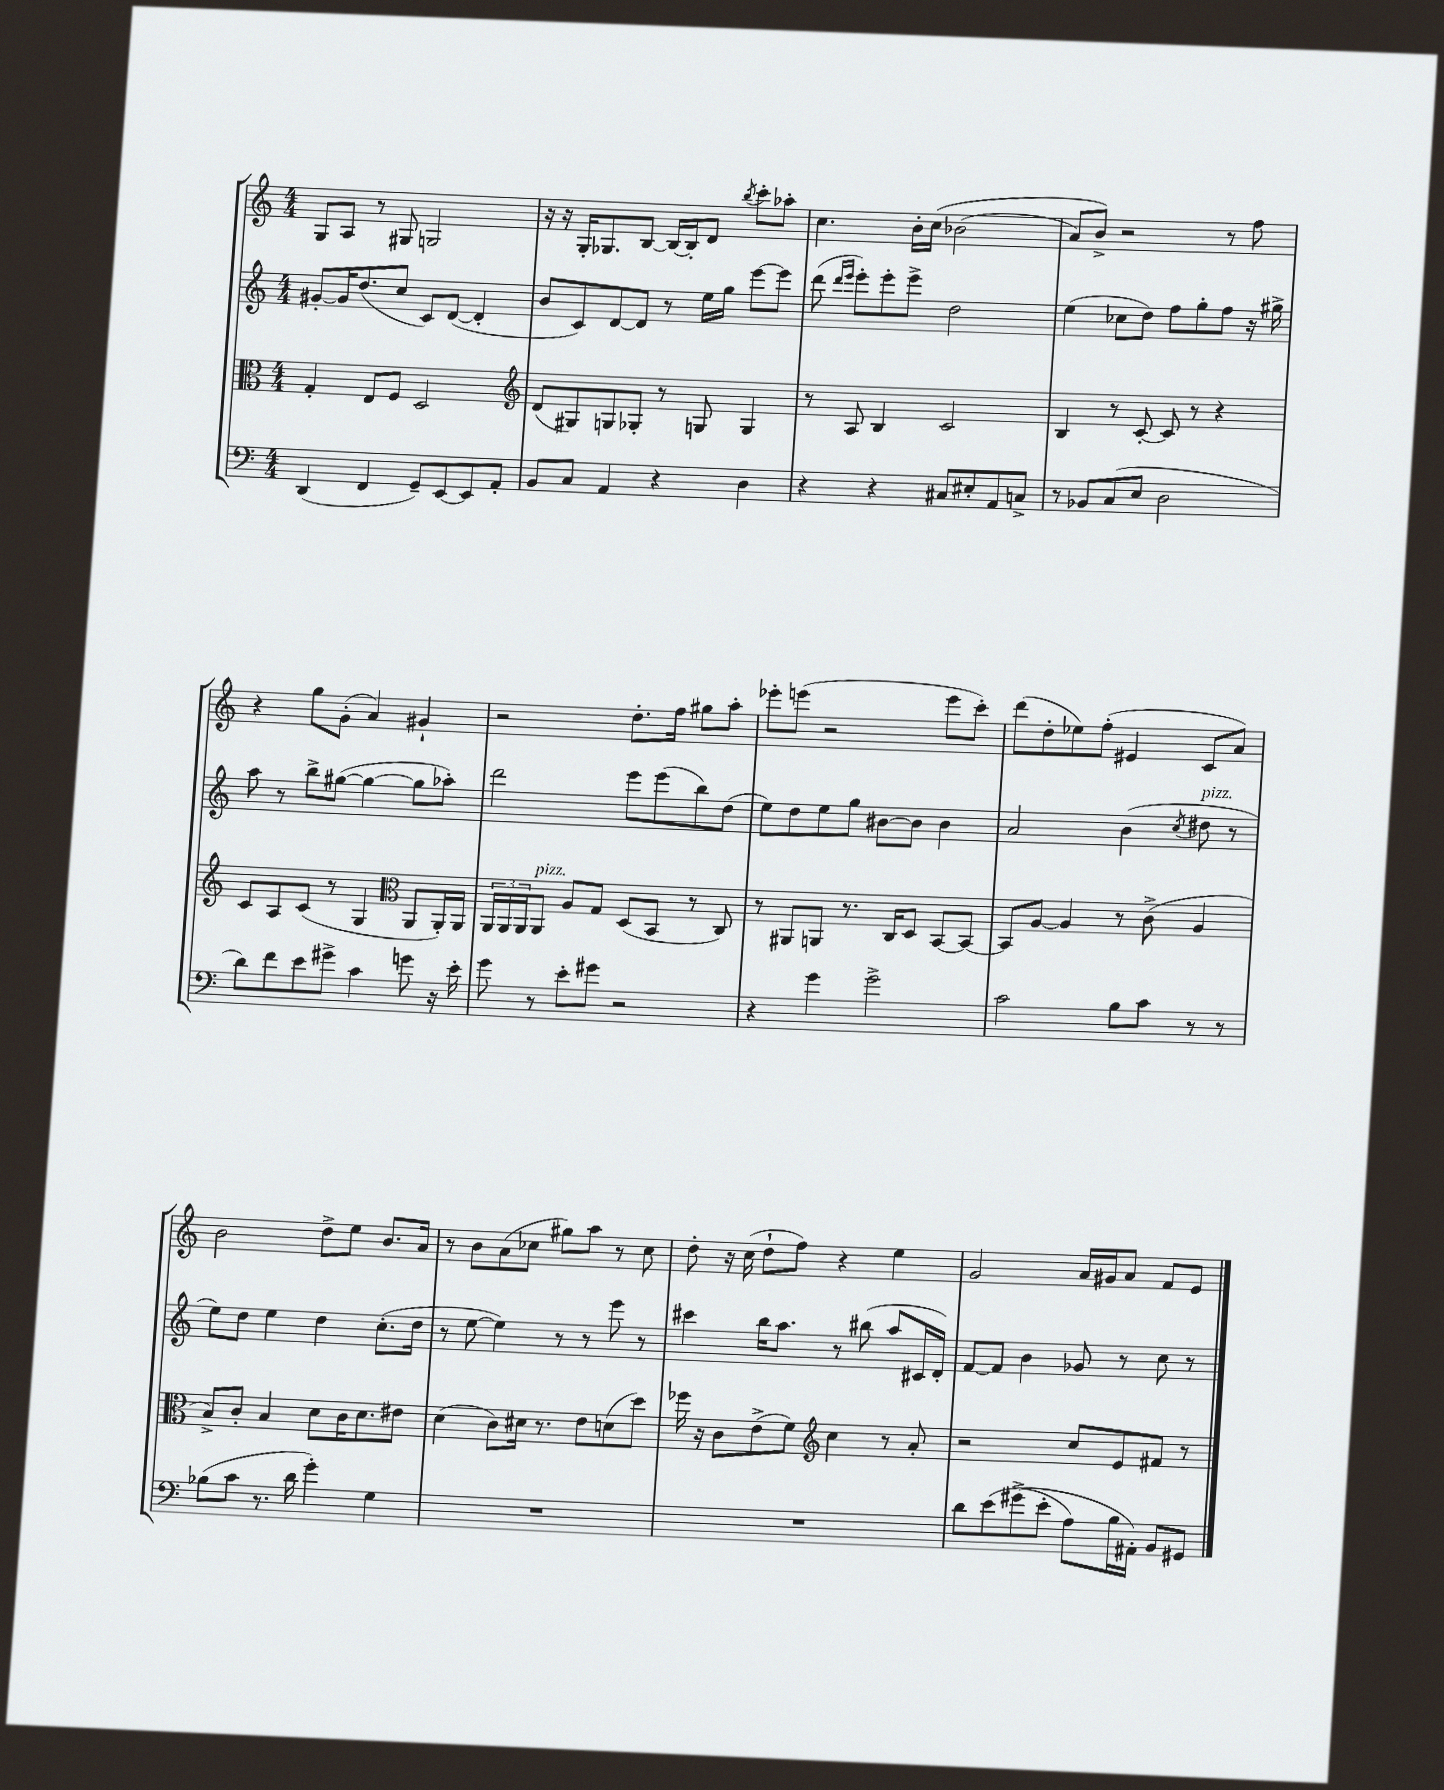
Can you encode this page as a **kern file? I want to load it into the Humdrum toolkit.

**kern	**kern	**kern	**kern
*staff4	*staff3	*staff2	*staff1
*clefF4	*clefC3	*clefG2	*clefG2
*k[]	*k[]	*k[]	*k[]
*M4/4	*M4/4	*M4/4	*M4/4
(4DD/	4G'/	[8g#'/L	8G/L
.	.	16g#/]K	8A/J
.	.	(8.dd/	.
4FF/	8E/L	.	8r
.	8F/J	8cc/J	8G#/
8GG~/L)	2D/	8c/L)	2G/
[8EE/	.	([8d/J	.
8EE/]	.	4d'/]	.
8AA'/J	.	.	.
=	=	=	=
*	*clefG2	*	*
8BB/L	(8d/L	8b/L	16r
.	.	.	16r
8C/J	8G#/)	8c/)	16G'/LK
.	.	.	8.G-/
4AA/	8G/	[8d/	.
.	8G-'/J	8d/]J	[8B/J
4r	8r	8r	16B/_LL
.	.	.	16B'/]J
.	8G/	16ee\LL	8d/J
.	.	16gg\JJ	.
.	.	.	8qbb/
4D\	4G/	[8eee\L	8ccc'\L
.	.	8eee\]J	8aa-'\J
=	=	=	=
4r	8r	(8ddd\	4.cc\
.	.	16qqddd/LL	.
.	.	16qqeee/JJ	.
.	8A/	8eee'\L)	.
4r	4B/	8eee'\	.
.	.	8eee^\J	16b'\LL
.	.	.	&(16cc\JJ
8C#/L	2c/	2dd\	(2b-\
8E#'/	.	.	.
8AA/	.	.	.
8C^/J	.	.	.
=	=	=	=
8r	4B/	(4ee\	8a/L)
8BB-/L	.	.	8b^/J&)
(8C/	8r	8cc-\L	2r
8E/J	[8c'/	8dd\J)	.
2D\	8c/]	8ff\L	.
.	8r	8gg'\	.
.	4r	8ff\J	8r
.	.	16r	8ff\
.	.	16gg#^\	.
=	=	=	=
8d\L)	8c/L	8aa\	4r
8f\	8A/	8r	.
8e\	(8c/J	8bb^\L	8gg\L
8g#^\J	8r	([8gg#\J	(8g'\J
4c\	4G/	4gg#\_	4a/)
*	*clefC3	*	*
8g\	8AA/L	8gg#\]L	4g#`/
16r	16AA'/L)	8aa-'\J)	.
16e'\	16AA/JJ	.	.
=	=	=	=
8g\	24AA/LL	2ddd\	2r
.	24AA/	.	.
.	24AA/J	.	.
8r	8AA/J	.	.
8e'\L	8A/L	.	.
8g#\J	8G/J	.	.
2r	(8D/L	8eee\L	8.dd'\L
.	8BB/J	(8eee\	.
.	.	.	16ff\Jk
.	8r	8bb\)	8gg#\L
.	8C/)	(8dd\J	8aa'\J
=	=	=	=
4r	8r	8ee\L)	8eee-'\L
.	8AA#/L	8dd\	(8eee\J
4g\	8AA/J	8ee\	2r
.	8.r	8gg\J	.
2g^\	.	[8b#\L	.
.	16C/LK	.	.
.	8D/J	8b#\]J	.
.	[8BB/L	4b#\	8eee\L
.	8BB/_J	.	8ccc'\J)
=	=	=	=
2c\	8BB/]L	2a/	(8ddd\L
.	[8A/J	.	8dd'\
.	4A/]	.	8ee-\)
.	.	.	(8ff'\J
8B\L	8r	(4b\	4e#/
8c\J	(8c^\	.	.
.	.	8qcc/	.
8r	4A/	8dd#\	8c/L
8r	.	8r	8a/J)
=	=	=	=
(8B-\L	8B^/L)	8ee\L)	2b\
8c\J	8c'/J	8dd\J	.
8.r	4B/	4ee\	.
16d\	.	.	.
4g'\)	8d\L	4dd\	8dd^\L
.	16c\K	.	8ee\J
.	8.d\	.	.
4G\	.	(8.cc'\L	8.b/L
.	8e#\J	.	.
.	.	16dd\Jk	16a/Jk
=	=	=	=
1r	(4d\	8r	8r
.	.	[8ee\	8b\L
.	8c\L)	4ee\])	(8a\
.	16d#\Jk	.	8cc-\J
.	8.r	.	.
.	.	8r	8gg#\L)
.	8e\L	8r	8aa\J
.	(8d\	8eee\	8r
.	8dd\J)	8r	8cc-\
=	=	=	=
1r	16ff-\	4ccc#\	8dd'\
.	16r	.	.
.	8c\L	.	16r
.	.	.	(16cc\
.	(8e^\	16bb\LK	8dd`\L
.	.	8.aa\J	.
.	8f\J)	.	8ff\J)
*	*clefG2	*	*
.	4cc\	8r	4r
.	.	(8bb#\	.
.	8r	8aa/L	4ee\
.	8a'/	16c#/L	.
.	.	16d'/JJ)	.
=	=	=	=
8d\L	2r	[8f/L	2g/
&(8e\	.	8f/]J	.
(8g#^\	.	4b\	.
8e'\J	.	.	.
8A\L)	8cc/L	8g-/	16a/LL
.	.	.	16g#/J
16B\L	8e/	8r	8a/J
16AA#'\JJ&)	.	.	.
8BB/L	8f#/J	8cc\	8f/L
8GG#/J	8r	8r	8e/J
==	==	==	==
*-	*-	*-	*-
